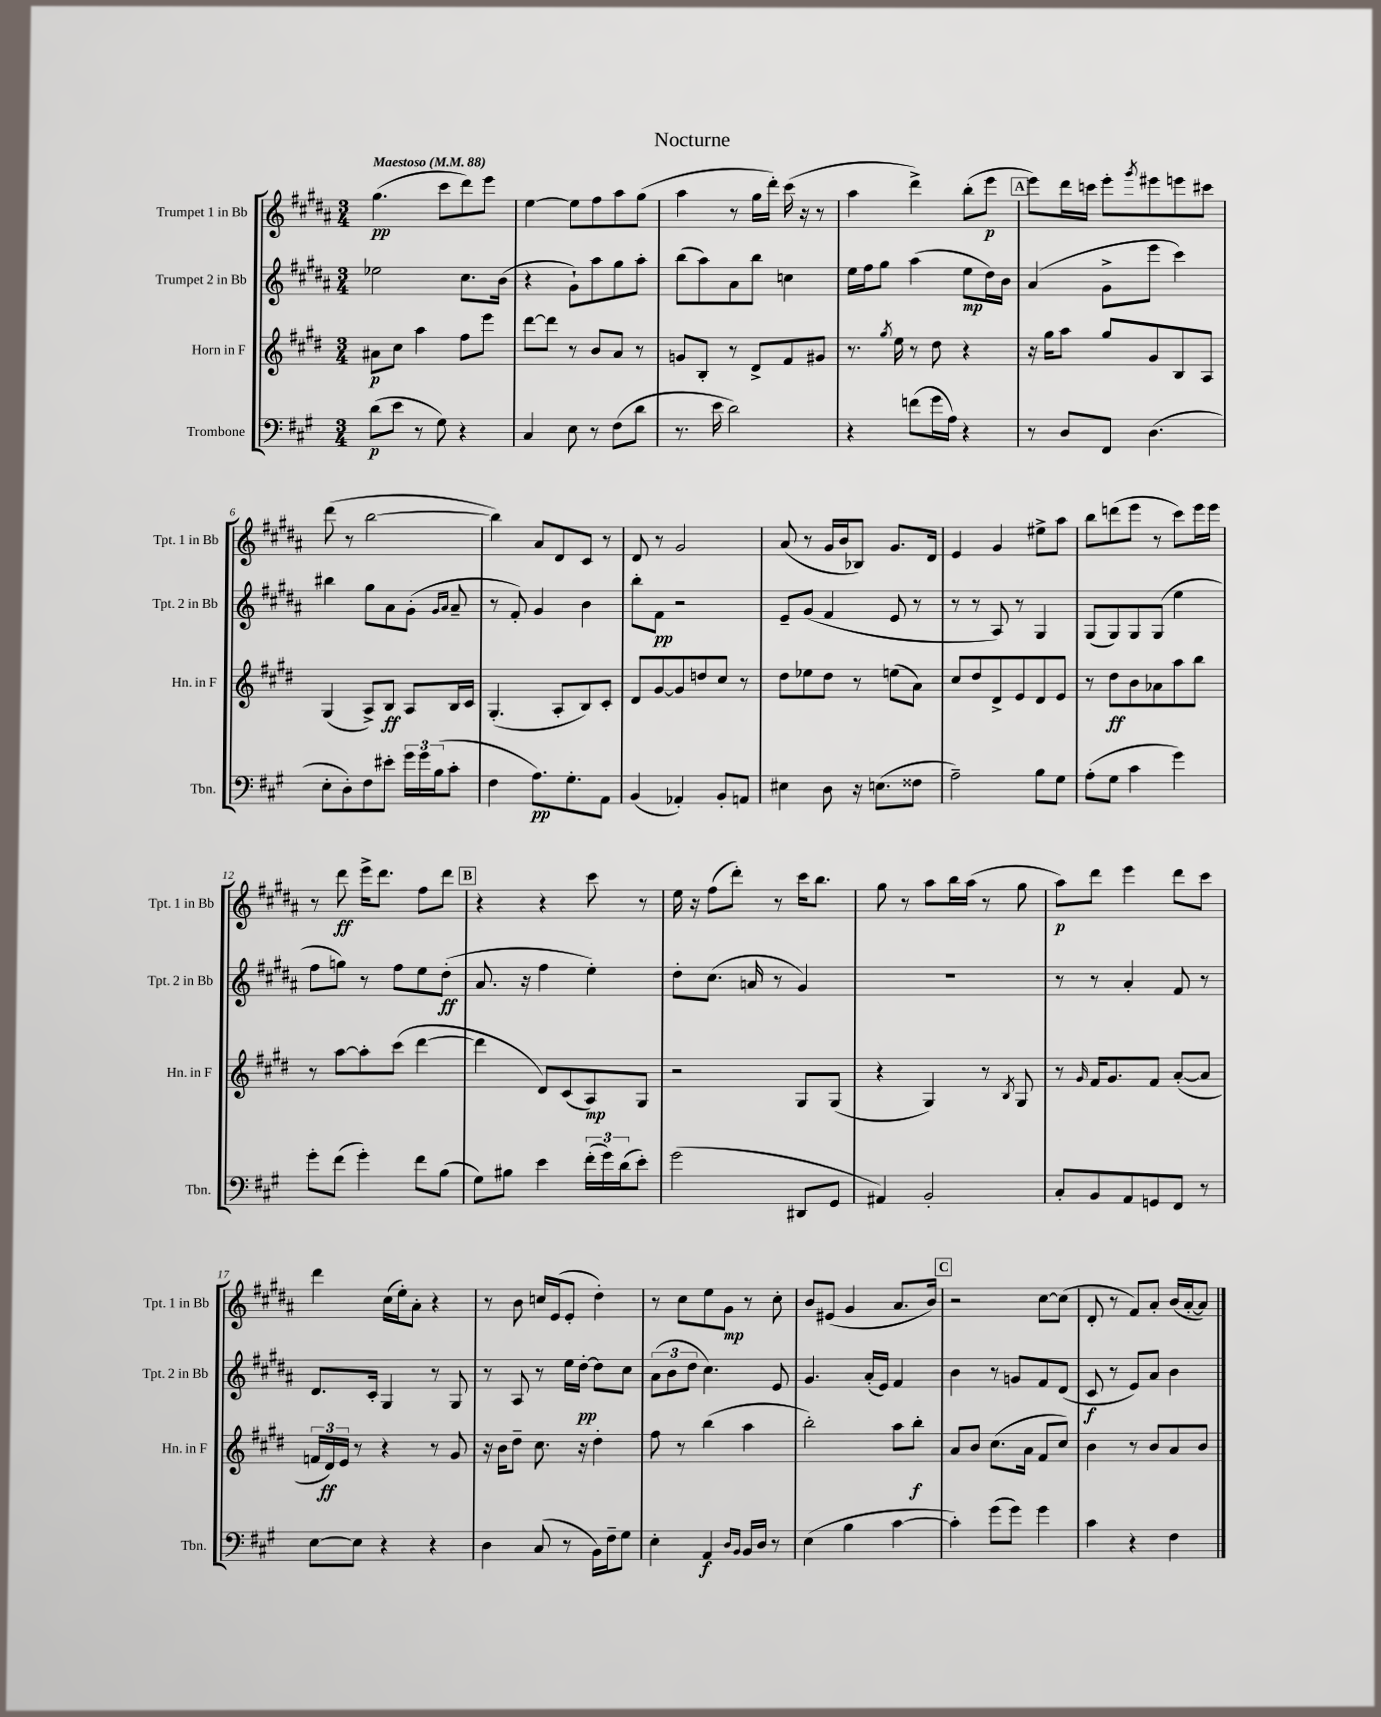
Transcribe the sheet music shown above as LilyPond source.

\header { title = "Nocturne" }
<<
\new StaffGroup <<
\new Staff = "s0" \with { instrumentName = "Trumpet 1 in Bb" shortInstrumentName = "Tpt. 1 in Bb" } {
    \clef treble \key b \major \numericTimeSignature \time 3/4 \tempo "Maestoso" 4 = 88
    gis''4.\pp( cis'''8 dis'''8) e'''8 |
    e''4~ e''8 fis''8 ais''8 gis''8( |
    ais''4 r8 gis''16 dis'''16-.) cis'''16( r16 r8 |
    ais''4 dis'''4->) b''8-.( e'''8\p |
    \mark \markup { \box "A" } e'''8) dis'''16 c'''16 e'''8-. \acciaccatura { gis'''8 } eis'''8 e'''8 cis'''8 |
    dis'''8( r8 b''2~ |
    b''4) ais'8 dis'8 cis'8 r8 |
    dis'8 r8 gis'2 |
    ais'8( r8 gis'16 b'16 bes8) gis'8. dis'16 |
    e'4 gis'4 eis''8-> ais''8 |
    b''8 d'''8( e'''8 r8 cis'''8) e'''16 e'''16 |
    r8 dis'''8\ff e'''16-> dis'''8. fis''8 dis'''8 |
    \mark \markup { \box "B" } r4 r4 cis'''8 r8 |
    e''16 r16 fis''8( dis'''8-.) r8 cis'''16 b''8. |
    gis''8 r8 ais''8 b''16 ais''16( r8 gis''8 |
    ais''8\p) dis'''8 e'''4 dis'''8 cis'''8 |
    dis'''4 cis''16( e''16-.) ais'8-. r4 |
    r8 b'8 c''16 e'16( e'8-. dis''4-.) |
    r8 cis''8 e''8 gis'8\mp r8 cis''8-. |
    b'8 eis'8( gis'4 ais'8. b'16) |
    \mark \markup { \box "C" } r2 cis''8~ cis''8( |
    dis'8-. r8 fis'8) ais'8-. b'16( ais'16~-. ais'8) \bar "|." |
}
\new Staff = "s1" \with { instrumentName = "Trumpet 2 in Bb" shortInstrumentName = "Tpt. 2 in Bb" } {
    \clef treble \key b \major \numericTimeSignature \time 3/4
    ees''2 cis''8. b'16( |
    r4 gis'8-!) ais''8 gis''8 ais''8-. |
    b''8( ais''8) ais'8 b''8 c''4 |
    e''16 fis''16 gis''8 ais''4( e''8\mp dis''16) b'16 |
    \mark \markup { \box "A" } ais'4( gis'8-> e'''8 cis'''4) |
    bis''4 gis''8 ais'8 gis'8-.( \grace { gis'16 ais'16 } ais'8-- |
    r8 fis'8-.) gis'4 b'4 |
    b''8-. fis'8\pp r2 |
    e'8-- gis'8( fis'4 e'8 r8 |
    r8 r8 ais8) r8 gis4 |
    gis8( gis8) gis8 gis8( e''4 |
    fis''8 g''8) r8 fis''8 e''8 dis''8-.\ff( |
    \mark \markup { \box "B" } ais'8. r16 fis''4 e''4-.) |
    dis''8-. cis''8.( a'16 r8 gis'4) |
    R2. |
    r8 r8 ais'4-. fis'8 r8 |
    dis'8. cis'16-. gis4 r8 gis8 |
    r8 ais8 r8 e''16 dis''16~-.\pp dis''8 cis''8 |
    \tuplet 3/2 { ais'8( b'8 dis''8 } cis''4.) e'8 |
    gis'4. ais'16-.( e'16) fis'4 |
    \mark \markup { \box "C" } b'4 r8 g'8 fis'8 dis'8( |
    cis'8\f r8 e'8) ais'8 b'4 \bar "|." |
}
\new Staff = "s2" \with { instrumentName = "Horn in F" shortInstrumentName = "Hn. in F" } {
    \clef treble \key e \major \numericTimeSignature \time 3/4
    ais'8\p cis''8 a''4 fis''8 e'''8 |
    dis'''8~ dis'''8 r8 b'8 a'8 r8 |
    g'8 b8-. r8 dis'8-> fis'8 gis'8 |
    r8. \acciaccatura { gis''8 } e''16 r8 dis''8 r4 |
    \mark \markup { \box "A" } r16 gis''16 a''8 gis''8 gis'8 b8 a8 |
    gis4( a8->) b8\ff a8 b16 cis'16 |
    gis4.-.( a8-. b8) cis'8-. |
    dis'8 gis'8~ gis'8 d''8 cis''8 r8 |
    dis''8 ees''8 dis''8 r8 e''8( a'8) |
    cis''8 dis''8 dis'8-> e'8 dis'8 e'8 |
    r8 dis''8\ff b'8 aes'8 a''8 b''8 |
    r8 a''8~ a''8-. cis'''8( dis'''4~ |
    \mark \markup { \box "B" } dis'''4 dis'8) cis'8( a8\mp) gis8 |
    r2 gis8 gis8( |
    r4 gis4) r8 \acciaccatura { b8 } gis8 |
    r8 \grace { gis'16 } fis'16 gis'8. fis'8 a'8~-.( a'8 |
    \tuplet 3/2 { f'16 dis'16\ff) e'16 } r8 r4 r8 gis'8 |
    r16 b'16 dis''8-- cis''8. r16 dis''4-. |
    fis''8 r8 b''4( a''4 |
    b''2-.) a''8 b''8-.\f |
    \mark \markup { \box "C" } a'8 b'8 cis''8.( a'16 fis'8 cis''8) |
    b'4 r8 b'8 a'8 b'8 \bar "|." |
}
\new Staff = "s3" \with { instrumentName = "Trombone" shortInstrumentName = "Tbn." } {
    \clef bass \key a \major \numericTimeSignature \time 3/4
    d'8\p( e'8 r8 gis8) r4 |
    cis4 e8 r8 fis8( d'8 |
    r8. e'16 d'2) |
    r4 f'8( gis'16 a16) r4 |
    \mark \markup { \box "A" } r8 d8 fis,8 d4.( |
    e8-. d8-.) fis8 eis'8-. \tuplet 3/2 { gis'16 gis'16 b16( } cis'8-. |
    fis4 a8.\pp) gis8.-. a,8 |
    b,4( aes,4-.) b,8-. a,8 |
    eis4 d8 r16 e8.( fisis8 |
    a2--) b8 gis8 |
    a8-.( gis8 cis'4 gis'4) |
    gis'8-. fis'8( gis'4-.) fis'8 b8( |
    \mark \markup { \box "B" } gis8) bis8 e'4 \tuplet 3/2 { fis'16-.( gis'16) d'16( } e'8-.) |
    gis'2( dis,8 gis,8 |
    ais,4) b,2-. |
    cis8-. b,8 a,8 g,8 fis,8 r8 |
    e8~ e8 r4 r4 |
    d4 cis8( r8 b,16) fis16-- gis8 |
    e4-. a,4\f \grace { d16 b,16 } b,16 d16 r8 |
    e4( b4 cis'4~ |
    \mark \markup { \box "C" } cis'4-.) gis'8( gis'8) gis'4 |
    cis'4 r4 fis4 \bar "|." |
}
>>
>>
